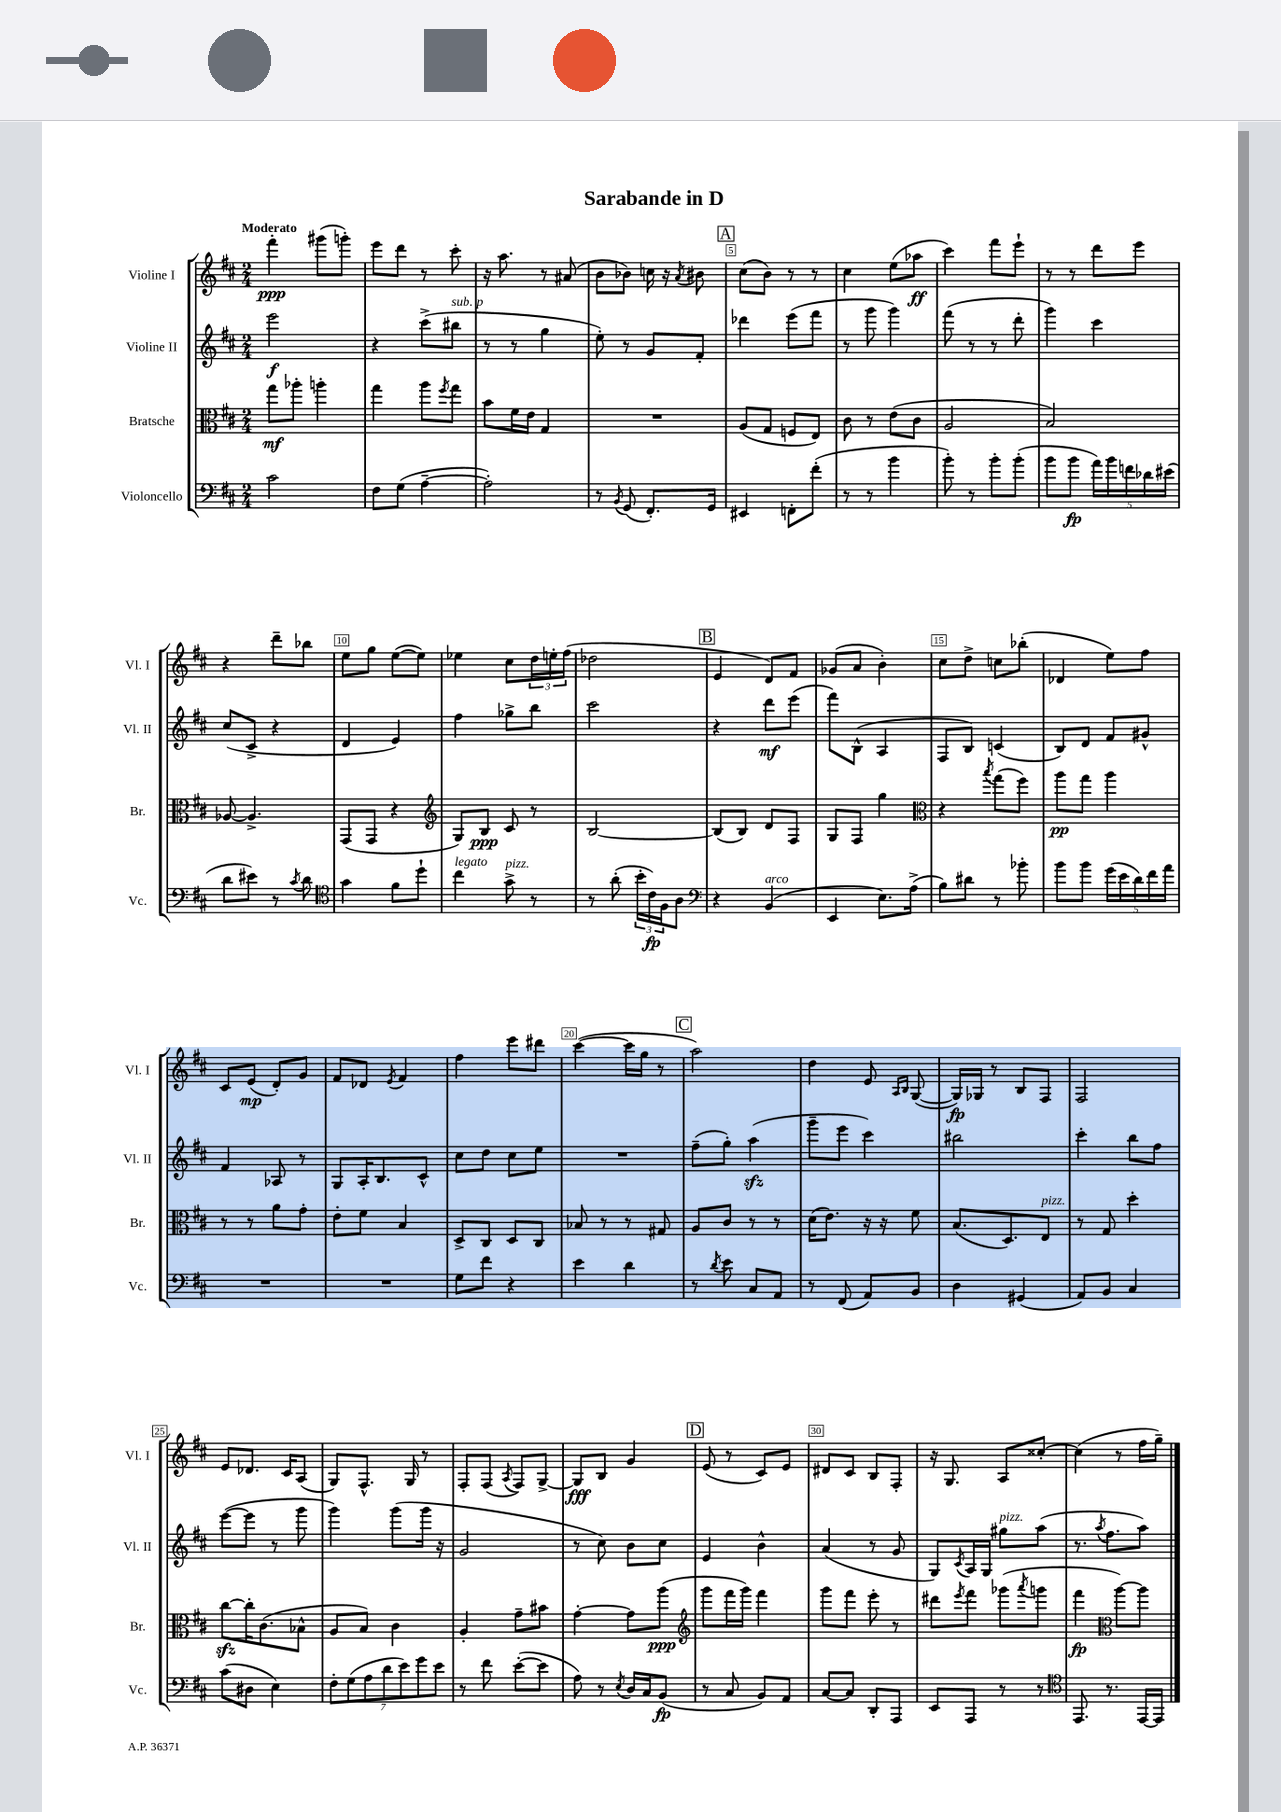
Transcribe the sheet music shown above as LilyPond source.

\header { title = "Sarabande in D" }
<<
\new StaffGroup <<
\new Staff = "s0" \with { instrumentName = "Violine I" shortInstrumentName = "Vl. I" } {
    \clef treble \key d \major \numericTimeSignature \time 2/4 \tempo "Moderato"
    fis'''4-.\ppp gis'''8( g'''8-.) |
    e'''8 d'''8 r8 cis'''8-. |
    r16 a''8. r8 ais'8( |
    b'8 bes'8) c''16 r16 \acciaccatura { a'8 } bis'8 |
    \mark \markup { \box "A" } cis''8( b'8) r8 r8 |
    cis''4 e''8( aes''8\ff |
    cis'''4) fis'''8 e'''8-! |
    r8 r8 d'''8 e'''8 |
    r4 d'''8-- bes''8 |
    e''8 g''8 e''8~( e''8) |
    ees''4 cis''8 \tuplet 3/2 { d''16 e''16-. fis''16( } |
    des''2 |
    \mark \markup { \box "B" } e'4 d'8) fis'8 |
    ges'8( a'8 b'4-.) |
    cis''8 d''8-> c''8 bes''8-.( |
    des'4 e''8) fis''8 |
    cis'8 e'8\mp( d'8-.) g'8 |
    fis'8 des'8 \acciaccatura { e'8 } fis'4 |
    fis''4 e'''8 dis'''8 |
    cis'''4~( cis'''16 g''16 r8 |
    \mark \markup { \box "C" } a''2) |
    d''4 e'8 \grace { a16 b16 } g8~( |
    g16\fp) ges16 r8 b8 fis8 |
    fis2 |
    e'8 des'8. cis'16 a8( |
    g8) fis8.-^ g16 r8 |
    fis8-. fis8( \acciaccatura { a8 } fis8) g8~-> |
    g8\fff b8 g'4 |
    \mark \markup { \box "D" } e'8( r8 cis'8) e'8 |
    dis'8 cis'8 b8 fis8-. |
    r16 g8. a8 cisis''8~-. |
    cisis''4( r8 fis''16 g''16--) \bar "|." |
}
\new Staff = "s1" \with { instrumentName = "Violine II" shortInstrumentName = "Vl. II" } {
    \clef treble \key d \major \numericTimeSignature \time 2/4
    e'''2\f |
    r4 cis'''8->( bis''8^\markup { \italic "sub. p" } |
    r8 r8 g''4 |
    e''8-.) r8 g'8 fis'8-. |
    \mark \markup { \box "A" } des'''4 e'''8( fis'''8 |
    r8 g'''8 g'''4) |
    fis'''8( r8 r8 d'''8-. |
    g'''4) cis'''4 |
    cis''8( cis'8-> r4 |
    d'4 e'4) |
    fis''4 ges''8-> b''8 |
    cis'''2 |
    \mark \markup { \box "B" } r4 d'''8\mf e'''8( |
    fis'''8) b8-^( a4 |
    fis8 b8) c'4( |
    b8) d'8 fis'8 gis'8-^ |
    fis'4 aes8 r8 |
    g8 a16-. b8. cis'8-^ |
    cis''8 d''8 cis''8 e''8 |
    R2 |
    \mark \markup { \box "C" } fis''8--( g''8-.) a''4\sfz( |
    g'''8-- e'''8 cis'''4) |
    bis''2 |
    cis'''4-. b''8 fis''8 |
    e'''8~( e'''8 r8 g'''8 |
    g'''4) g'''8( g'''16 r16 |
    g'2 |
    r8 cis''8) b'8 cis''8 |
    \mark \markup { \box "D" } e'4 b'4-^ |
    a'4( r8 g'8 |
    g8) \acciaccatura { cis'8 } a16 g16 gis''8^\markup { \italic "pizz." } a''8( |
    r8. \acciaccatura { a''8 } fis''8. a''8) \bar "|." |
}
\new Staff = "s2" \with { instrumentName = "Bratsche" shortInstrumentName = "Br." } {
    \clef alto \key d \major \numericTimeSignature \time 2/4
    g''8\mf aes''8-. a''4-. |
    g''4 a''8 \acciaccatura { fis''8 } g''8 |
    b'8 fis'16 e'16 g4 |
    R2 |
    \mark \markup { \box "A" } a8( g8 f8 e8) |
    cis'8 r8 e'8( cis'8 |
    a2 |
    b2) |
    aes8~ aes4.-> |
    g,8( g,8 r4 |
    \clef treble g8) b8\ppp cis'8 r8 |
    b2~ |
    \mark \markup { \box "B" } b8( b8) d'8 fis8 |
    g8 fis8 g''4 |
    \clef alto r4 \acciaccatura { b''8 } g''8( fis''8) |
    a''8\pp g''8 a''4 |
    r8 r8 a'8 g'8-. |
    e'8-. fis'8 b4 |
    d8-> cis8 d8 cis8 |
    bes8 r8 r8 gis8 |
    \mark \markup { \box "C" } a8 cis'8 r8 r8 |
    d'16( e'8.) r16 r16 fis'8 |
    b8.( d8.) e8^\markup { \italic "pizz." } |
    r8 g8 d''4-. |
    cis''8~\sfz cis''16-. cis'8.( bes8-^ |
    a8 b8) cis'4 |
    a4-. g'8-- bis'8 |
    g'4~-. g'8 a''8\ppp( |
    \mark \markup { \box "D" } \clef treble g'''8 fis'''16 g'''16) fis'''4 |
    g'''8 fis'''8 e'''8-. r8 |
    dis'''8 \acciaccatura { e'''8 } fis'''8 ges'''8( \acciaccatura { a'''8 } g'''8 |
    fis'''4\fp \clef alto a''8~) a''8 \bar "|." |
}
\new Staff = "s3" \with { instrumentName = "Violoncello" shortInstrumentName = "Vc." } {
    \clef bass \key d \major \numericTimeSignature \time 2/4
    cis'2 |
    fis8 g8( a4~-- |
    a2-.) |
    r8 \acciaccatura { b,8 } g,8( fis,8.-.) g,16 |
    \mark \markup { \box "A" } eis,4 f,8-. fis'8-.( |
    r8 r8 b'4 |
    b'8-.) r8 b'8-. b'8-.( |
    b'8 b'8\fp \tuplet 5/4 { a'16) b'16 f'16 des'16 eis'16( } |
    d'8 eis'8) r8 \acciaccatura { cis'8 } d'8 |
    \clef tenor g'4 fis'8 d''8-! |
    cis''4^\markup { \italic "legato" } g'8->^\markup { \italic "pizz." } r8 |
    r8 a'8-.( \tuplet 3/2 { b'16-. cis'16\fp) fis16 } a8 |
    \mark \markup { \box "B" } \clef bass r4 b,4^\markup { \italic "arco" }( |
    e,4 e8.) a16->( |
    b8) dis'8 r8 bes'8-. |
    b'8 b'8 \tuplet 5/4 { g'16( e'16 d'16) fis'16 a'16 } |
    R2 |
    R2 |
    g8 fis'8 r4 |
    e'4 d'4 |
    \mark \markup { \box "C" } r8 \acciaccatura { d'8 } e'8 cis8 a,8 |
    r8 fis,8( a,8) b,8 |
    d4 gis,4( |
    a,8) b,8 cis4 |
    cis'8( dis8 e4) |
    \tuplet 7/4 { fis8-. g8( a8 d'8 e'8) g'8 e'8 } |
    r8 fis'8 e'8~-.( e'8 |
    a8) r8 \acciaccatura { e8 } d16 cis16 b,8\fp( |
    \mark \markup { \box "D" } r8 cis8 b,8) a,8 |
    cis8~ cis8 d,8-. a,,8 |
    e,8 a,,8 r8 r8 |
    \clef tenor e,8. r8. e,16~ e,16 \bar "|." |
}
>>
>>
